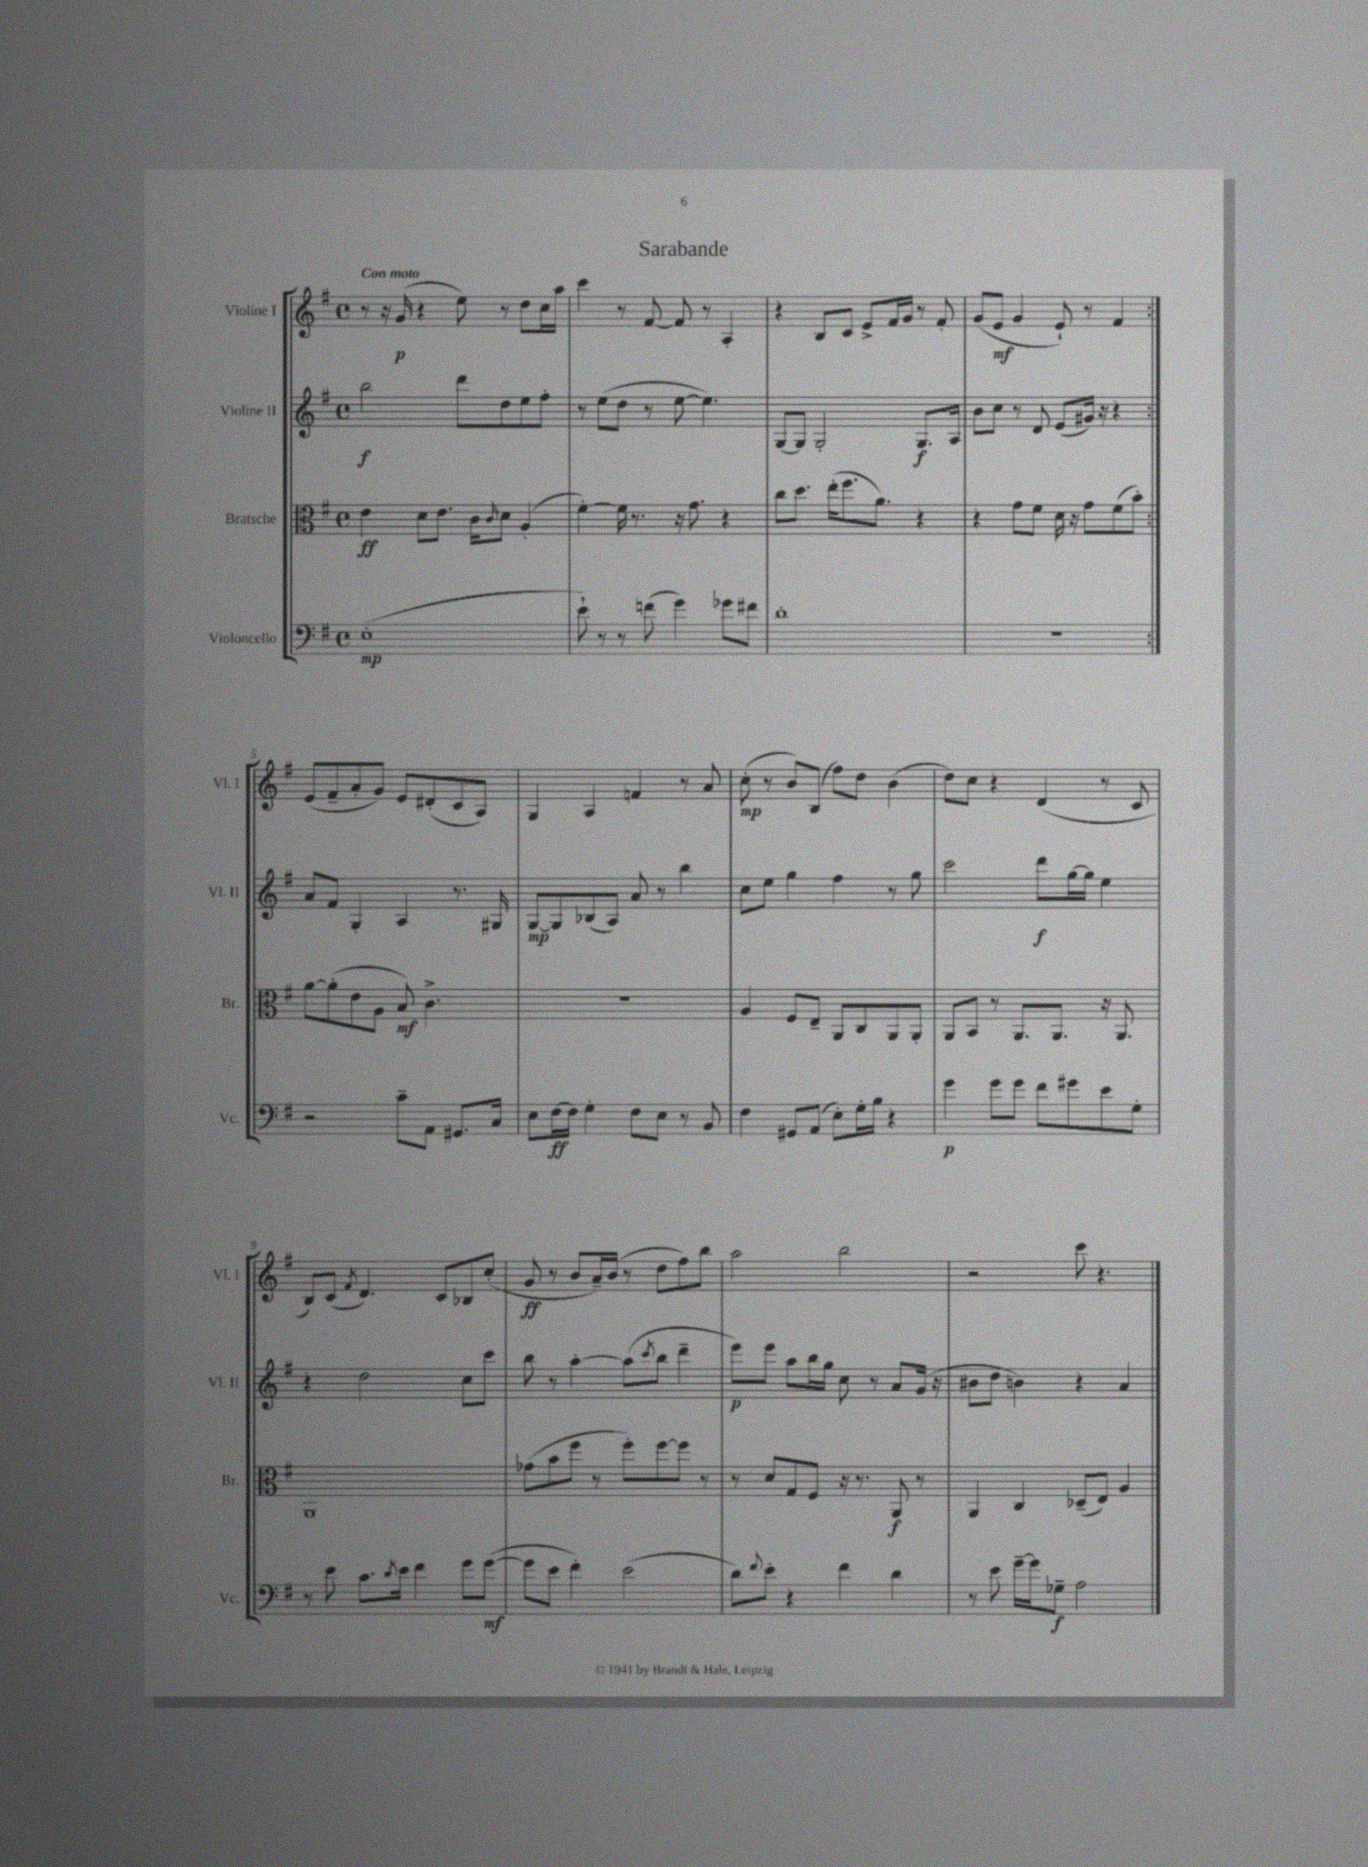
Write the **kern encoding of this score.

**kern	**kern	**kern	**kern
*staff4	*staff3	*staff2	*staff1
*clefF4	*clefC3	*clefG2	*clefG2
*k[f#]	*k[f#]	*k[f#]	*k[f#]
*M4/4	*M4/4	*M4/4	*M4/4
*met(c)	*met(c)	*met(c)	*met(c)
(1E'	4e	2bb	8r
.	.	.	16r
.	.	.	(16g
.	8d	.	4r
.	8.e	.	.
.	.	8ddd	8ee)
.	16c	.	.
.	16qqc	.	.
.	8d	8dd	8r
.	(4A'	8ee	8dd
.	.	8ff#'	16cc
.	.	.	16aa
=	=	=	=
8e`)	[4f#')	8r	4ccc
8r	.	(8ee	.
8r	16f#]	8dd	8r
.	8.r	.	.
(8f	.	8r	[8f#
4g)	16r	[8ee	8f#]
.	8.g	.	.
.	.	4.ee])	8r
8g-	4r	.	4A'
8f#	.	.	.
=	=	=	=
1d'	8cc	[8G	4r
.	8.dd	8G]	.
.	.	2G'	8B
.	(16ee'	.	.
.	8.ff#	.	8c
.	.	.	8e^
.	8.a)	.	.
.	.	.	16f#
.	.	.	16g
.	4r	8.G	8r
.	.	.	8f#'
.	.	16A	.
=	=	=	=
1r	4r	8b	(8g
.	.	8cc	8e
.	8g	8r	4g
.	8f#	8d	.
.	16d	(8e	8e`)
.	16r	.	.
.	8g	16g#)	8r
.	.	16r	.
.	(8f#	4r	4f#
.	8b')	.	.
=:|!	=:|!	=:|!	=:|!
2r	[8a	8a	(8e
.	(8a']	8f#	8f#~
.	8e	4G'	8a'
.	8A	.	8g)
8c~	8B)	4A	8e
8AA	4.c^	.	(8d#'
8.GG#	.	8.r	8c
.	.	.	8A)
16C	.	16G#	.
=	=	=	=
8E	1r	[8G	4G
[16F#	.	8G]	.
16F#]	.	.	.
4G'	.	(8B-	4A
.	.	8A)	.
8F#	.	8a	4f
8E	.	8r	.
8r	.	4bb	8r
8BB	.	.	8a
=	=	=	=
4F#	4A	8cc	(8cc'
.	.	8ee	8r
8GG#	8F#	4gg	8b)
(8AA	8E~	.	(8B
8E')	8AA	4ff#	8ff#)
16G'	8C	.	8dd
16B	.	.	.
4r	8AA	8r	(4b
.	8AA'	8gg	.
=	=	=	=
4g	8AA	2ccc	8dd)
.	8BB	.	8cc
8g	8r	.	4r
8g	8.AA	.	.
8f#	.	8ddd	(4d
.	8.AA	.	.
8g#	.	[16gg	.
.	.	16gg]	.
8e	16r	4ee	8r
.	8.AA	.	.
8G'	.	.	8c
=	=	=	=
8r	1AA	4r	8B)
8e	.	.	(8c
.	.	.	8qf#
8.c	.	2dd	4.d)
8qd	.	.	.
16e	.	.	.
4f#	.	.	.
.	.	.	8c
8g	.	8cc	8B-
([8g	.	8ccc	(8cc'
=	=	=	=
8g]	(8g-	8bb	8g
8e	8b	8r	8r
4f#')	8ff#	[4aa'	8b
.	8r	.	16a~)
.	.	.	(16b
(2e	8ff#')	(8aa]	8r
.	.	8qccc	.
.	[8ff#	8bb	8dd
.	8ff#]	4ddd~	8ff#)
.	8r	.	8bb
=	=	=	=
8d)	8r	8eee)	2aa
8qqf#	.	.	.
8e'	8d	8eee	.
4r	8G	8aa	.
.	8F#	16bb	.
.	.	16gg	.
4f#	16r	8cc	2bb
.	8.r	.	.
.	.	8r	.
4d	8AA	8a	.
.	8r	(16g	.
.	.	16r	.
=	=	=	=
8r	4AA	8b#	2r
8e	.	8dd	.
[16g~	4C	4b)	.
16g]	.	.	.
8G-~	.	.	.
2A	(8D-~	4r	8ccc
.	8E)	.	4.r
.	4A	4a	.
==	==	==	==
*-	*-	*-	*-
